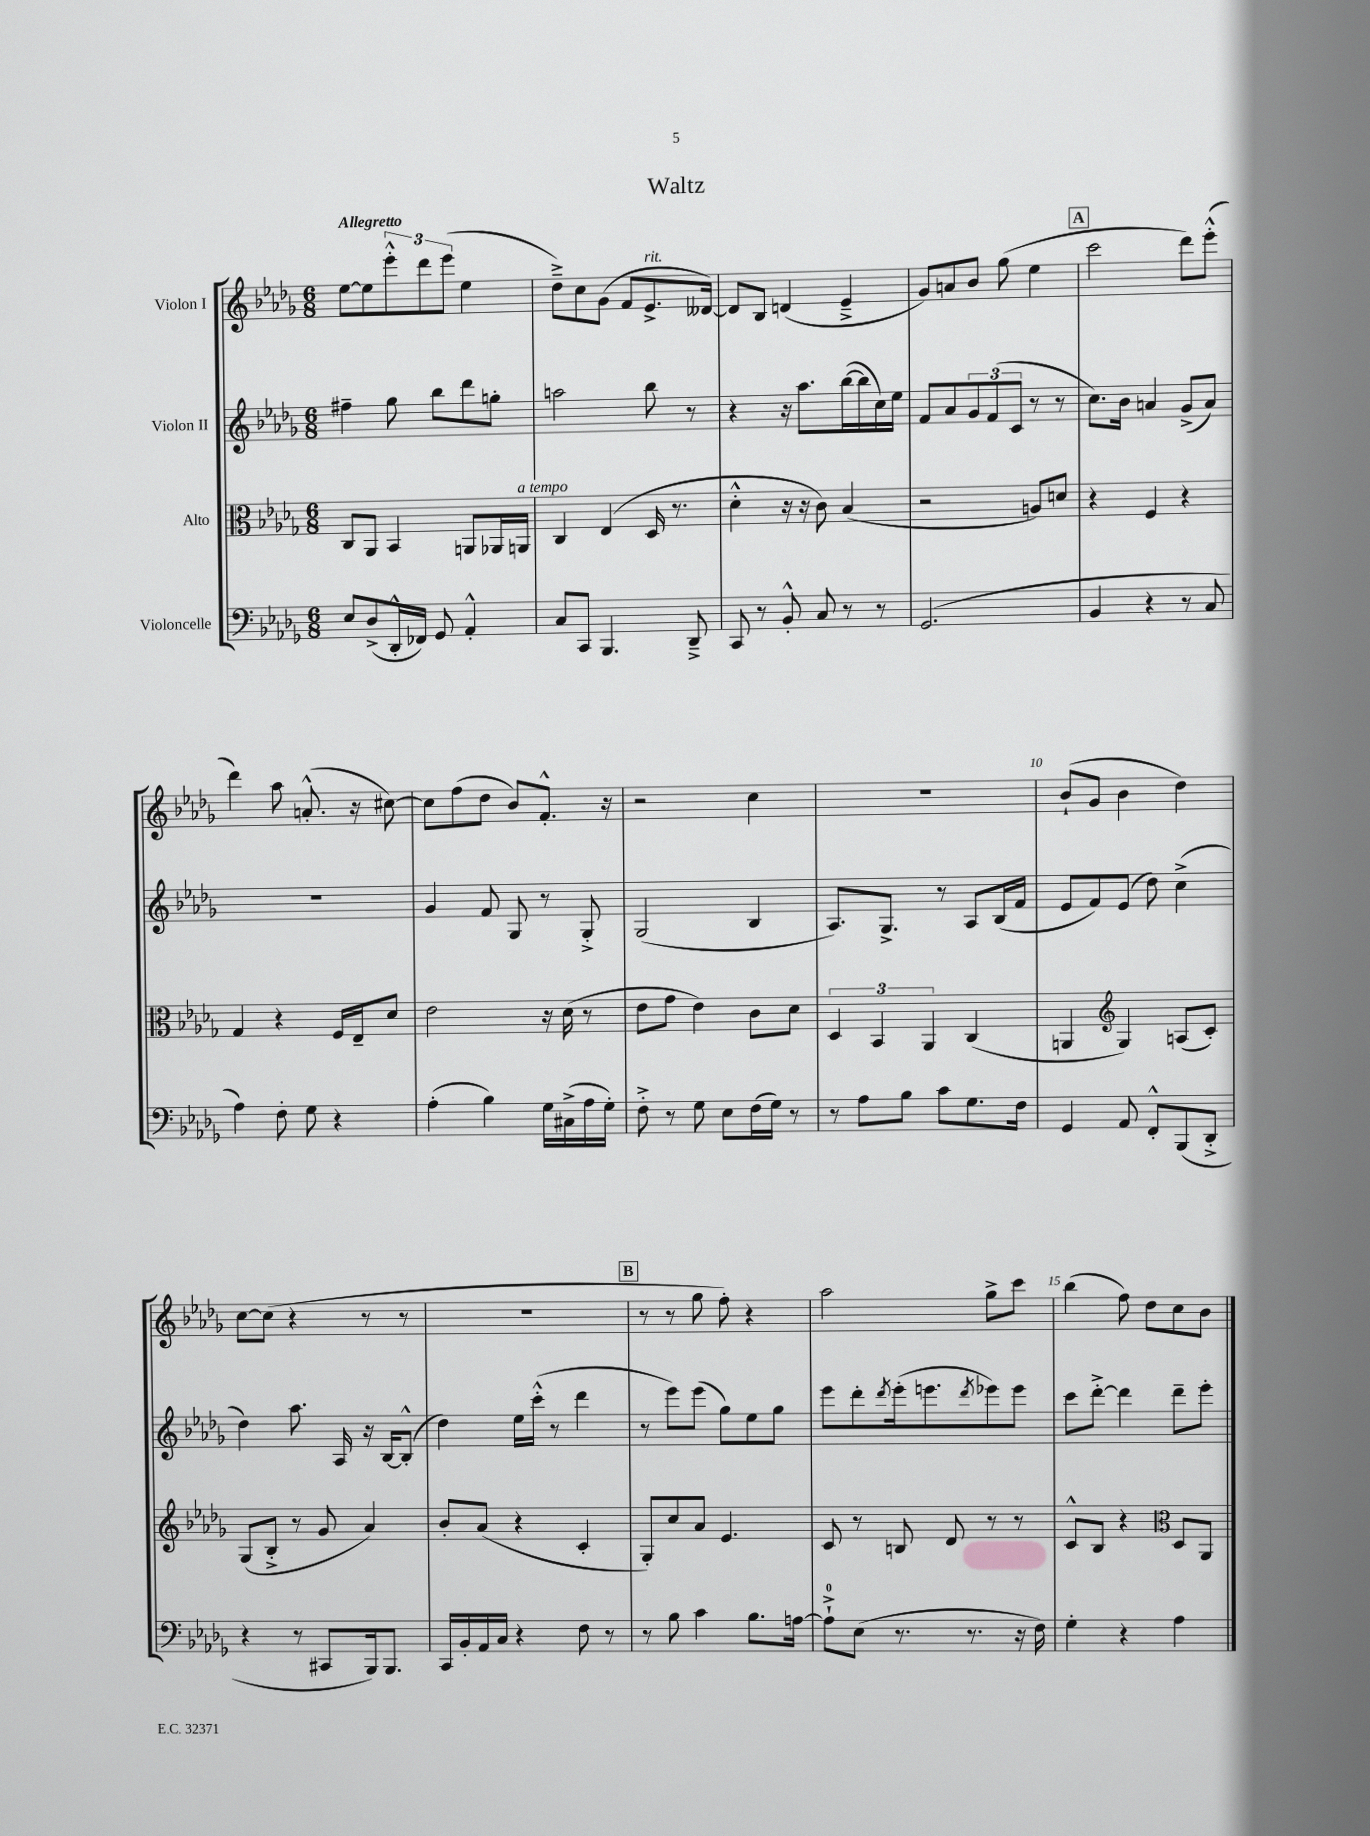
\header { title = "Waltz" }
<<
\new StaffGroup <<
\new Staff = "s0" \with { instrumentName = "Violon I" } {
    \clef treble \key des \major \numericTimeSignature \time 6/8 \tempo "Allegretto"
    ees''8~ ees''8 \tuplet 3/2 { ees'''8-.-^ des'''8 ees'''8( } ees''4 |
    des''8--->) c''8 ges'8( f'8 ees'8.->^\markup { \italic "rit." } deses'16~) |
    deses'8 bes8 d'4( ees'4---> |
    ges'8) a'8 bes'8 ges''8( ees''4 |
    \mark \markup { \box "A" } c'''2 des'''8) ees'''8-.-^( |
    des'''4) aes''8 a'8.-.-^( r16 cis''8~) |
    cis''8 f''8( des''8 bes'8) f'8.-.-^ r16 |
    r2 c''4 |
    R2. |
    bes'8-!( ges'8 bes'4 des''4) |
    c''8~ c''8( r4 r8 r8 |
    R2. |
    \mark \markup { \box "B" } r8 r8 ges''8 f''8-.) r4 |
    aes''2 ges''8-> c'''8 |
    bes''4( f''8) des''8 c''8 bes'8 \bar "|." |
}
\new Staff = "s1" \with { instrumentName = "Violon II" } {
    \clef treble \key des \major \numericTimeSignature \time 6/8
    fis''4-- ges''8 bes''8 des'''8 g''8-. |
    a''2 bes''8 r8 |
    r4 r16 aes''8. bes''16~( bes''16 c''16) ees''16 |
    f'8 aes'8 \tuplet 3/2 { ges'8 f'8( c'8 } r8 r8 |
    \mark \markup { \box "A" } c''8.) bes'16 a'4 ges'8->( a'8) |
    R2. |
    ges'4 f'8 ges8 r8 ges8-.-> |
    ges2( bes4 |
    aes8.) ges8.-> r8 aes8 bes16( f'16 |
    ees'8 f'8) ees'8( des''8) c''4->( |
    des''4) aes''8. aes16 r16 bes16~ bes8-.-^( |
    des''4) ees''16 c'''16-.-^( r8 des'''4 |
    \mark \markup { \box "B" } r8 ees'''8) ees'''8( ges''8) ees''8 ges''8 |
    ees'''8 des'''8-. \acciaccatura { des'''8 } ees'''16-.( e'''8. \acciaccatura { des'''8 } ees'''8) ees'''8 |
    c'''8 des'''8~-.-> des'''4 des'''8-- ees'''8-. \bar "|." |
}
\new Staff = "s2" \with { instrumentName = "Alto" } {
    \clef alto \key des \major \numericTimeSignature \time 6/8
    c8 aes,8 bes,4 a,8 aes,16 a,16^\markup { \italic "a tempo" } |
    c4 ees4( des16 r8. |
    des'4-.-^ r16 r16 c'8) bes4( |
    r2 a8) d'8 |
    \mark \markup { \box "A" } r4 f4 r4 |
    ges4 r4 f16 ees16-- des'8 |
    ees'2 r16 des'16( r8 |
    ees'8 ges'8 ees'4) c'8 des'8 |
    \tuplet 3/2 { des4 bes,4 aes,4 } c4( |
    a,4 \clef treble ges4) a8( c'8-.) |
    ges8( bes8-.-> r8 ges'8 aes'4) |
    bes'8-. aes'8( r4 c'4-. |
    \mark \markup { \box "B" } ges8-.) c''8 aes'8 ees'4. |
    c'8 r8 b8 des'8 r8 r8 |
    c'8-^ bes8 r4 \clef alto des8 aes,8 \bar "|." |
}
\new Staff = "s3" \with { instrumentName = "Violoncelle" } {
    \clef bass \key des \major \numericTimeSignature \time 6/8
    ees8 des8->( des,16-.-^ fes,16) ges,8 aes,4-.-^ |
    c8 c,8 bes,,4. des,8---> |
    c,8 r8 bes,8-.-^ c8 r8 r8 |
    ges,2.( |
    \mark \markup { \box "A" } bes,4 r4 r8 c8 |
    aes4) f8-. ges8 r4 |
    aes4-.( bes4) ges16 cis16->( aes16 ges16-.) |
    f8-.-> r8 ges8 ees8 f16( ges16) r8 |
    r8 aes8 bes8 c'8 ges8. f16 |
    ges,4 aes,8 f,8-.-^ bes,,8( des,8-.-> |
    r4 r8 cis,8 bes,,16) bes,,8. |
    c,16 bes,16-. aes,16 c16 r4 f8 r8 |
    \mark \markup { \box "B" } r8 bes8 c'4 bes8. a16~ |
    a8-0-!-> ees8( r8. r8. r16 f16) |
    ges4-. r4 aes4 \bar "|." |
}
>>
>>
\layout { \context { \Score \override BarNumber.break-visibility = ##(#f #t #t) barNumberVisibility = #(every-nth-bar-number-visible 5) } }
